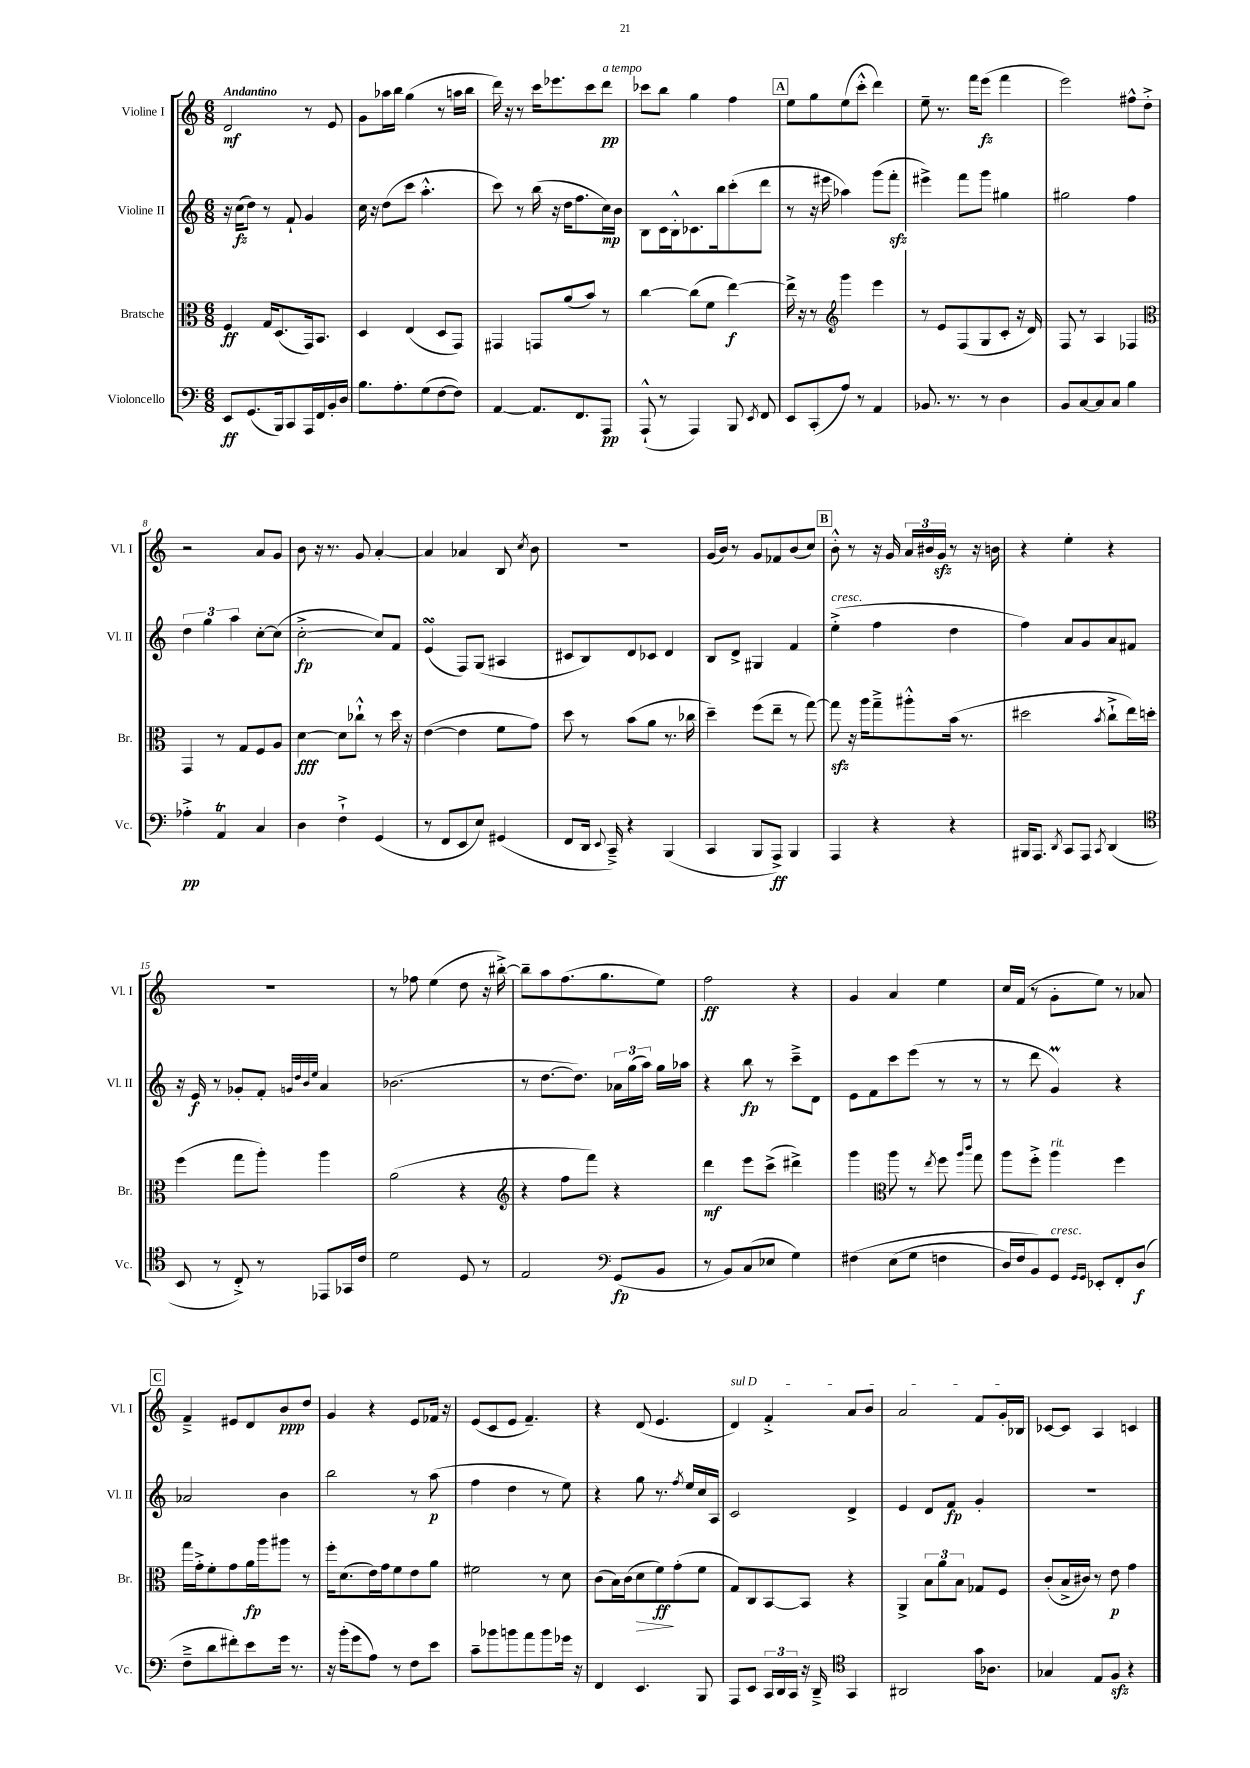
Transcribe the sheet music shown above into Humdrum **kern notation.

**kern	**dynam	**kern	**dynam	**kern	**dynam	**kern	**dynam
*part4	*part4	*part3	*part3	*part2	*part2	*part1	*part1
*staff4	*staff4	*staff3	*staff3	*staff2	*staff2	*staff1	*staff1
*I"Violoncello	*	*I"Bratsche	*	*I"Violine II	*	*I"Violine I	*
*I'Vc.	*	*I'Br.	*	*I'Vl. II	*	*I'Vl. I	*
*clefF4	*	*clefC3	*	*clefG2	*	*clefG2	*
*k[]	*	*k[]	*	*k[]	*	*k[]	*
*M6/8	*	*M6/8	*	*M6/8	*	*M6/8	*
=1	=1	=1	=1	=1	=1	=1	=1
!	!	!	!	!	!	!LO:TX:a:B:t=Andantino	!
8EE/L	ff	4F/	ff	16r	.	2d/	mf
.	.	.	.	(16cc\KL	fz	.	.
(8.GG/	.	.	.	8dd\J)	.	.	.
.	.	16G/KL	.	8r	.	.	.
16BBB/k)	.	(8.D/	.	.	.	.	.
8CC/	.	.	.	8f`/	.	.	.
16AAA/L	.	16GG/k)	.	4g/	.	8r	.
16FF/	.	8.BB/J	.	.	.	.	.
16BB'/	.	.	.	.	.	8e/	.
16D/JJ	.	.	.	.	.	.	.
=2	=2	=2	=2	=2	=2	=2	=2
8.B\L	.	4D/	.	16cc\	.	8g\L	.
.	.	.	.	16r	.	.	.
.	.	.	.	(8dd\L	.	16aa-X\L	.
8.A'\	.	.	.	.	.	16bb\JJ	.
.	.	(4E/	.	8ccc\J	.	(4gg\	.
(8G\	.	.	.	4.aa'^^\	.	.	.
[8F\	.	8D/L	.	.	.	8r	.
8F\J])	.	8GG/J)	.	.	.	16aan\LL	.
.	.	.	.	.	.	16bb\JJ	.
=3	=3	=3	=3	=3	=3	=3	=3
[4AA/	.	4GG#X/	.	8ccc\)	.	16ddd\)	.
.	.	.	.	.	.	16r	.
.	.	.	.	8r	.	8r	.
8.AA/L]	.	8GGn/L	.	(16bb\	.	16ccc\KL	.
.	.	.	.	16r	.	8.eee-X\	.
.	.	(8a/	.	16dd\KL	.	.	.
8.FF/	.	.	.	8.ff\	.	.	.
.	.	8b/J)	.	.	.	8ccc\	.
!	!	!	!	!	!	!LO:TX:a:i:t=a tempo	!
8AAA/J	pp	8r	.	16cc\L)	mp	8ddd\J	pp
.	.	.	.	16b\JJ	.	.	.
=4	=4	=4	=4	=4	=4	=4	=4
(8AAA`^^/	.	[4cc\	.	8B\L	.	8ccc-X\L	.
8r	.	.	.	16c\L	.	8bb\J	.
.	.	.	.	16B'^^\J	.	.	.
4AAA/)	.	(8cc\L]	.	8.c-X\	.	4gg\	.
.	.	8f\J	.	.	.	.	.
.	.	.	.	16bb\k	.	.	.
8BBB/	.	[4ee\)	f	(8ccc'\	.	4ff\	.
8qEE/	.	.	.	.	.	.	.
8FF/	.	.	.	8ddd\J	.	.	.
!!LO:REH:place=s1:t=A
=5	=5	=5	=5	=5	=5	=5	=5
8EE/L	.	16ee^\]	.	8r	.	8ee\L	.
.	.	16r	.	.	.	.	.
(8CC'/	.	8r	.	16r	.	8gg\	.
.	.	.	.	16eee#X\	.	.	.
*	*	*clefG2	*	*	*	*	*
8A/J)	.	4ggg\	.	4aa-X\)	.	(8ee\	.
8r	.	.	.	.	.	8ccc'^^\J	.
4AA/	.	4eee\	.	(8ggg\L	.	4ddd\)	.
.	.	.	.	8fffzz'\J	.	.	.
=6	=6	=6	=6	=6	=6	=6	=6
8.BB-X/	.	8r	.	4eee#X^\)	.	8ee~\	.
.	.	8e/L	.	.	.	8.r	.
8.r	.	.	.	.	.	.	.
.	.	(8F/	.	8fff\L	.	.	.
.	.	.	.	.	.	16fff\KL	.
8r	.	8G/	.	8ggg\J	.	(8eee\J	fz
4D\	.	8c'/J	.	4gg#X\	.	4fff\	.
.	.	16r	.	.	.	.	.
.	.	16d/)	.	.	.	.	.
=7	=7	=7	=7	=7	=7	=7	=7
8BB/L	.	8F/	.	2gg#X\	.	2eee\)	.
[8C/	.	8r	.	.	.	.	.
8C/]	.	4A/	.	.	.	.	.
8C/J	.	.	.	.	.	.	.
4B\	.	4F-X/	.	4ff\	.	8ff#X^^\L	.
.	.	.	.	.	.	8dd'^\J	.
!!LO:LB:g=z
=8	=8	=8	=8	=8	=8	=8	=8
*	*	*clefC3	*	*	*	*	*
4A-X'^\	pp	4GG/	.	6dd\	.	2r	.
.	.	.	.	6gg\	.	.	.
4AAT/	.	8r	.	.	.	.	.
.	.	.	.	6aa\	.	.	.
.	.	8G/L	.	.	.	.	.
4C/	.	8F/	.	[8cc'\L	.	8a/L	.
.	.	8A/J	.	(8cc\J]	.	8g/J	.
=9	=9	=9	=9	=9	=9	=9	=9
4D\	.	[4d\	fff	[2cc'^\	fp	8b\	.
.	.	.	.	.	.	16r	.
.	.	.	.	.	.	8.r	.
4F`^\	.	8d\L]	.	.	.	.	.
.	.	8cc-X`^^\J	.	.	.	8g/	.
(4GG/	.	8r	.	8cc/L])	.	[4a'/	.
.	.	16dd\	.	8f/J	.	.	.
.	.	16r	.	.	.	.	.
=10	=10	=10	=10	=10	=10	=10	=10
8r	.	([4e\	.	(4esSsS/	.	4a/]	.
8FF/L	.	.	.	.	.	.	.
8EE/	.	4e\]	.	8F/L)	.	4a-X/	.
8E/J)	.	.	.	(8G/J	.	.	.
(4GG#X/	.	8f\L	.	4A#X/	.	8B/	.
.	.	.	.	.	.	8qcc/	.
.	.	8g\J)	.	.	.	8b\	.
=11	=11	=11	=11	=11	=11	=11	=11
8FF/L	.	8dd\	.	8c#X/L	.	2.r	.
16DD/Jk	.	8r	.	8B/)	.	.	.
8qqEE/	.	.	.	.	.	.	.
16CC~^/)	.	.	.	.	.	.	.
4r	.	(8b\L	.	8d/	.	.	.
.	.	8a\J	.	8c-X/J	.	.	.
(4BBB/	.	8.r	.	4d/	.	.	.
.	.	16cc-X\	.	.	.	.	.
=12	=12	=12	=12	=12	=12	=12	=12
4CC/	.	4dd~\)	.	8B/L	.	(16g/LL	.
.	.	.	.	.	.	16b/JJ)	.
.	.	.	.	8d^/J	.	8r	.
8BBB/L	.	(8ff\L	.	4G#X/	.	8g/L	.
8AAA^/J)	ff	8ee~\J	.	.	.	8f-X/	.
4BBB/	.	8r	.	4f/	.	(8b/	.
.	.	[8gg\)	.	.	.	8cc/J)	.
!!LO:REH:place=s1:t=B
=13	=13	=13	=13	=13	=13	=13	=13
!	!	!	!	!LO:TX:a:i:t=cresc.	!	!	!
4AAA/	.	8ggzz\]	.	(4ee'^\	.	8b'^^\	.
.	.	16r	.	.	.	8r	.
.	.	16aa\KL	.	.	.	.	.
4r	.	8gg~^\	.	4ff\	.	16r	.
.	.	.	.	.	.	16g/	.
.	.	8aa#X'^^\	.	.	.	24a/LL	.
.	.	.	.	.	.	24b#X/	.
.	.	.	.	.	.	24gzz/JJ	.
4r	.	(16b\Jk	.	4dd\	.	8r	.
.	.	8.r	.	.	.	.	.
.	.	.	.	.	.	16r	.
.	.	.	.	.	.	16bn\	.
=14	=14	=14	=14	=14	=14	=14	=14
16BBB#X/KL	.	2dd#X\	.	4ff\)	.	4r	.
8.AAA/J	.	.	.	.	.	.	.
8qDD/	.	.	.	.	.	.	.
8CC/L	.	.	.	8a/L	.	4ee'\	.
8AAA/J	.	.	.	8g/	.	.	.
8qCC/	.	8qb/	.	.	.	.	.
(4DD/	.	8cc`^\L	.	8a/	.	4r	.
.	.	16ee\L)	.	8f#X/J	.	.	.
.	.	16ddn'\JJ	.	.	.	.	.
!!LO:LB:g=z
=15	=15	=15	=15	=15	=15	=15	=15
*clefC4	*	*	*	*	*	*	*
8BB/	.	(4ff\	.	16r	.	2.r	.
.	.	.	.	16e/	f	.	.
8r	.	.	.	8r	.	.	.
8C'^/)	.	8gg\L	.	8g-X'/L	.	.	.
8r	.	8aa'\J)	.	8f'/J	.	.	.
.	.	.	.	32qqgn/LLL	.	.	.
.	.	.	.	32qqdd/	.	.	.
.	.	.	.	32qqb/	.	.	.
.	.	.	.	32qqee/JJJ	.	.	.
8EE-X/L	.	4aa\	.	4a/	.	.	.
16GG-X/L	.	.	.	.	.	.	.
16c/JJ	.	.	.	.	.	.	.
=16	=16	=16	=16	=16	=16	=16	=16
2d\	.	(2a\	.	(2.b-X\	.	8r	.
.	.	.	.	.	.	8ff-X\	.
.	.	.	.	.	.	(4ee\	.
8D/	.	4r	.	.	.	8dd\	.
8r	.	.	.	.	.	16r	.
.	.	.	.	.	.	[16bb#X'^\)	.
=17	=17	=17	=17	=17	=17	=17	=17
*	*	*clefG2	*	*	*	*	*
2E/	.	4r	.	8r	.	8bb#~\L]	.
.	.	.	.	[8.dd\L	.	8aa\	.
.	.	8ff\L	.	.	.	(8.ff\	.
.	.	.	.	8.dd\J])	.	.	.
.	.	8fff\J)	.	.	.	.	.
.	.	.	.	.	.	8.gg\	.
*clefF4	*	*	*	*	*	*	*
(8GG/L	fp	4r	.	24a-X\LL	.	.	.
.	.	.	.	(24gg\	.	.	.
.	.	.	.	24aa\JJ)	.	.	.
8BB/J	.	.	.	16gg\LL	.	8ee\J)	.
.	.	.	.	16aa-X\JJ	.	.	.
=18	=18	=18	=18	=18	=18	=18	=18
8r	.	4ddd\	mf	4r	.	2ff\	ff
8BB/L)	.	.	.	.	.	.	.
(8C/	.	8eee\L	.	8bb\	fp	.	.
8E-X/J	.	(8ccc^\J	.	8r	.	.	.
4G\)	.	4ddd#X^\)	.	8ccc~^\L	.	4r	.
.	.	.	.	8d\J	.	.	.
=19	=19	=19	=19	=19	=19	=19	=19
(4F#X\	.	4ggg\	.	8e\L	.	4g/	.
.	.	.	.	8f\	.	.	.
*	*	*clefC3	*	*	*	*	*
(8E\L	.	8aa\	.	8ccc\	.	4a/	.
8G\J	.	8r	.	(8eee\J	.	.	.
.	.	8qee/	.	.	.	.	.
4Fn\	.	8ff\	.	8r	.	4ee\	.
.	.	16qqaa/LL	.	.	.	.	.
.	.	16qqccc/JJ	.	.	.	.	.
.	.	8gg\	.	8r	.	.	.
=20	=20	=20	=20	=20	=20	=20	=20
16D/LL)	.	8aa\L	.	8r	.	16cc/LL	.
16F/J	.	.	.	.	.	(16f/JJ	.
8BB/)	.	8ff'^\J	.	8ddd\	.	8r	.
!	!	!LO:TX:a:i:t=rit.	!	!	!	!	!
!LO:TX:a:i:t=cresc.	!	!	!	!	!	!	!
8GG/J	.	4aa\	.	4gM/)	.	8g'\L	.
16qqGG/LL	.	.	.	.	.	.	.
16qqGG/JJ	.	.	.	.	.	.	.
8EE-X'/L	.	.	.	.	.	8ee\J)	.
8FF'/	.	4ff\	.	4r	.	8r	.
(8D/J	f	.	.	.	.	8a-X/	.
!!LO:LB:g=z
!!LO:REH:place=s1:t=C
=21	=21	=21	=21	=21	=21	=21	=21
8F~^\L	.	16gg\LL	.	2a-X/	.	4f~^/	.
.	.	16g'^\J	.	.	.	.	.
8d\	.	8f'\	.	.	.	.	.
8f#X'\)	.	8g\	.	.	.	8e#X/L	.
8e\	.	16a\L	fp	.	.	8d/	.
.	.	16aa\J	.	.	.	.	.
16g\Jk	.	8aa#X\J	.	4b\	.	8b/	ppp
8.r	.	.	.	.	.	.	.
.	.	8r	.	.	.	8dd/J	.
=22	=22	=22	=22	=22	=22	=22	=22
16r	.	16ff'\KL	.	2bb\	.	4g/	.
(16b'\KL	.	(8.d\	.	.	.	.	.
8g\	.	.	.	.	.	.	.
8A\J)	.	16e\L)	.	.	.	4r	.
.	.	16g\J	.	.	.	.	.
8r	.	8f\	.	.	.	.	.
8F\L	.	8e\	.	8r	.	8e/L	.
8e\J	.	8a\J	.	(8aa\	p	16f-X/Jk	.
.	.	.	.	.	.	16r	.
=23	=23	=23	=23	=23	=23	=23	=23
8c~\L	.	2f#X\	.	4ff\	.	(8e/L	.
8b-X\	.	.	.	.	.	8c/	.
8bn\	.	.	.	4dd\	.	8e/J	.
8a\	.	.	.	.	.	4.f~/)	.
8b\	.	8r	.	8r	.	.	.
16g-X\Jk	.	8d\	.	8ee\)	.	.	.
16r	.	.	.	.	.	.	.
=24	=24	=24	=24	=24	=24	=24	=24
4FF/	.	(8c\L	.	4r	.	4r	.
.	.	16B\L)	.	.	.	.	.
.	.	(16c\J	.	.	.	.	.
!	!	!	!LO:HP:b	!	!	!	!
4.EE/	.	8d\	>	8gg\	.	(8d/	.
.	.	8f\)	ff	8.r	.	4.e/	.
.	.	(8g'\	]	.	.	.	.
.	.	.	.	8qff/	.	.	.
.	.	.	.	16ee/LL	.	.	.
8BBB/	.	8f\J	.	16cc/	.	.	.
.	.	.	.	16A/JJ	.	.	.
=25	=25	=25	=25	=25	=25	=25	=25
!	!	!	!	!	!	!LO:TX:a:i:t=sul D	!
8AAA/L	.	8G/L)	.	2c/	.	4d/)	.
8EE/J	.	8C/	.	.	.	.	.
24CC/LL	.	[8BB/	.	.	.	4f'^/	.
24DD/	.	.	.	.	.	.	.
24CC/JJ	.	.	.	.	.	.	.
16r	.	8BB/J]	.	.	.	.	.
16DD~^/	.	.	.	.	.	.	.
*clefC4	*	*	*	*	*	*	*
4GG/	.	4r	.	4d^/	.	8a/L	.
.	.	.	.	.	.	8b/J	.
=26	=26	=26	=26	=26	=26	=26	=26
2AA#X/	.	4AA^/	.	4e/	.	2a/	.
.	.	12B\L	.	8d/L	.	.	.
.	.	12a\	.	.	.	.	.
.	.	.	.	8f/J	fp	.	.
.	.	12B\J	.	.	.	.	.
16g\KL	.	8G-X/L	.	4g'/	.	8f/L	.
8.A-X\J	.	.	.	.	.	.	.
.	.	8F/J	.	.	.	16g'/L	.
.	.	.	.	.	.	16B-X/JJ	.
=27	=27	=27	=27	=27	=27	=27	=27
4G-X/	.	(8c'/L	.	2.r	.	[8c-X/L	.
.	.	16B^/L	.	.	.	8c-/J]	.
.	.	16c#X/JJ)	.	.	.	.	.
8E/L	.	8r	.	.	.	4A/	.
8Fzz/J	.	8e\	p	.	.	.	.
4r	.	4g\	.	.	.	4cn/	.
==	==	==	==	==	==	==	==
*-	*-	*-	*-	*-	*-	*-	*-
